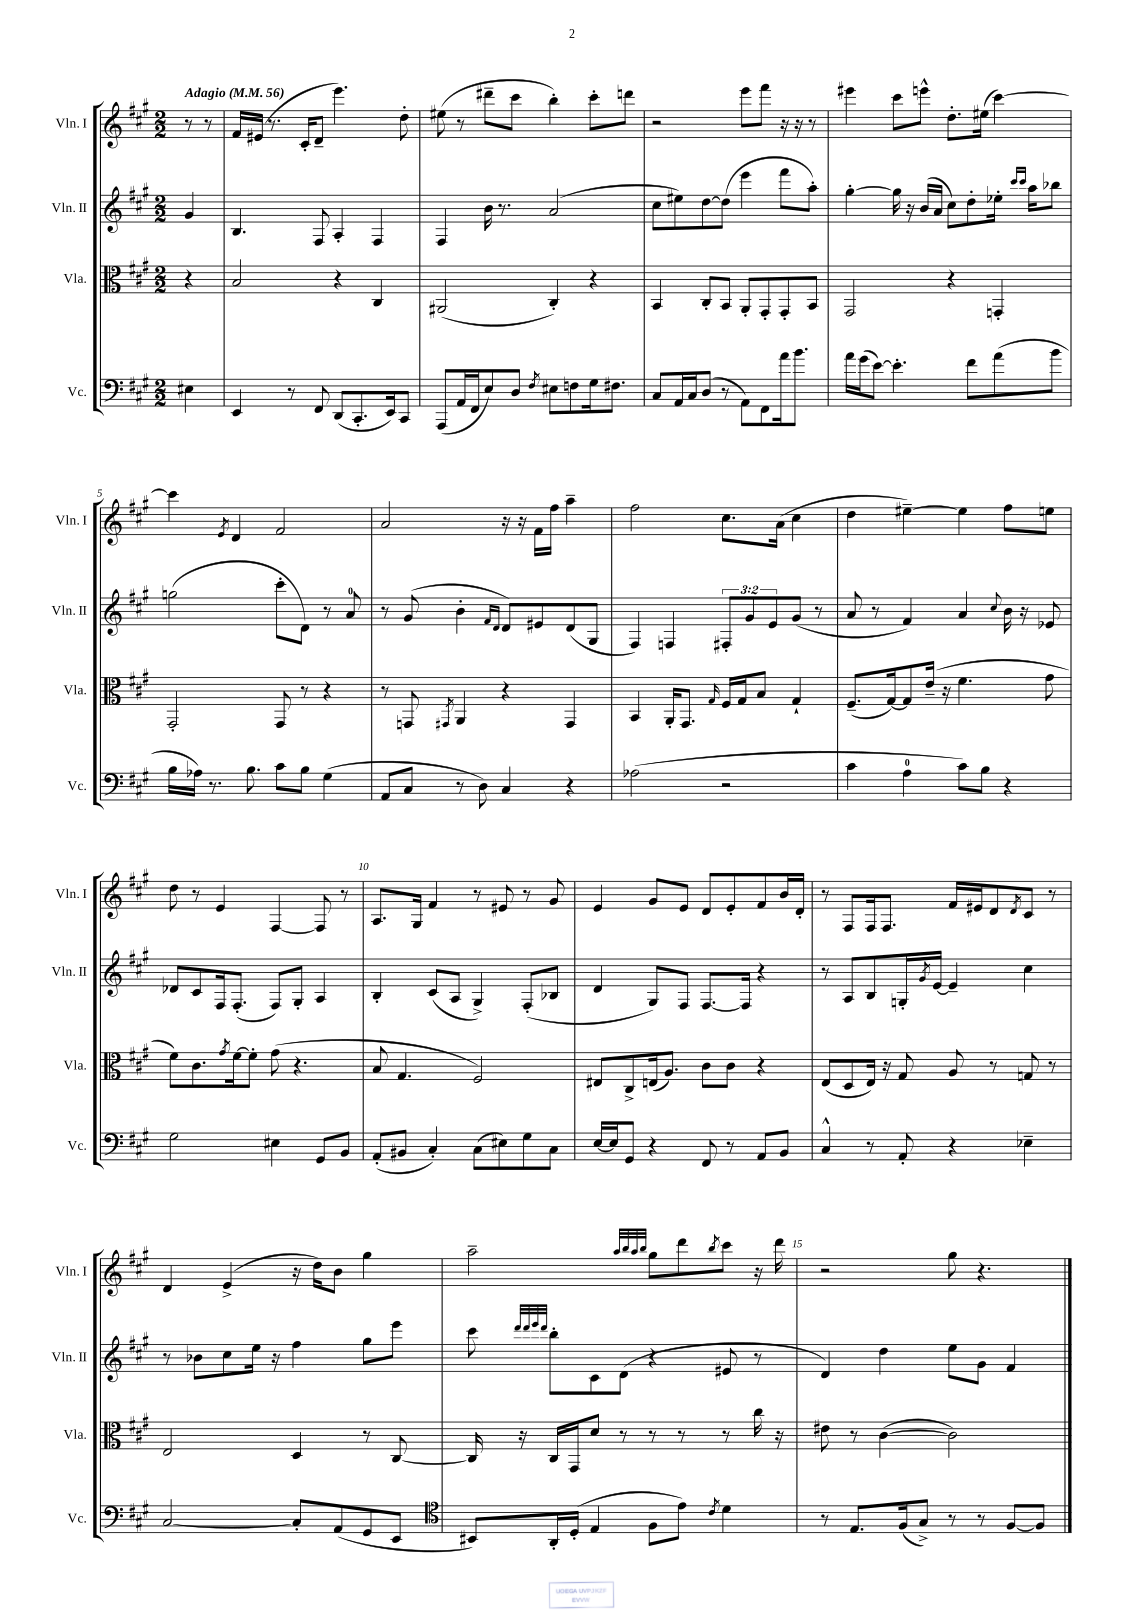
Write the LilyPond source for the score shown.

<<
\new StaffGroup <<
\new Staff = "s0" \with { instrumentName = "Vln. I" shortInstrumentName = "Vln. I" } {
    \clef treble \key a \major \numericTimeSignature \time 2/2 \partial 4 \tempo "Adagio" 4 = 56
    r8 r8 |
    fis'16 eis'16( r8. cis'16-. d'8-- e'''4.) d''8-. |
    eis''8( r8 dis'''8-- cis'''8 b''4-.) cis'''8-. d'''8 |
    r2 e'''8 fis'''8 r16 r16 r8 |
    eis'''4 cis'''8 e'''8-^ d''8.-. eis''16( cis'''4~) |
    cis'''4 \acciaccatura { e'8 } d'4 fis'2 |
    a'2 r16 r16 fis'16 fis''16 a''4-- |
    fis''2 cis''8. a'16( cis''4 |
    d''4 eis''4~--) eis''4 fis''8 e''8 |
    d''8 r8 e'4 fis4~ fis8 r8 |
    a8. gis16 fis'4 r8 eis'8 r8 gis'8 |
    e'4 gis'8 e'8 d'8 e'8-. fis'8 b'16 d'16-. |
    r8 fis8 fis16 fis8. fis'16 eis'16 d'8 \acciaccatura { d'8 } cis'8 r8 |
    d'4 e'4->( r16 d''16) b'8 gis''4 |
    a''2-- \grace { a''32 b''32 a''32 b''32 } gis''8 d'''8 \acciaccatura { b''8 } cis'''8 r16 d'''16 |
    r2 gis''8 r4. \bar "|." |
}
\new Staff = "s1" \with { instrumentName = "Vln. II" shortInstrumentName = "Vln. II" } {
    \clef treble \key a \major \numericTimeSignature \time 2/2 \override Staff.TupletNumber.text = #tuplet-number::calc-fraction-text \partial 4
    gis'4 |
    b4. fis8 a4-. fis4 |
    fis4 b'16 r8. a'2( |
    cis''8 eis''8) d''8~ d''8( e'''4 fis'''8 a''8-.) |
    gis''4~-. gis''16 r16 b'16( a'16 cis''8) d''8-. ees''16-. \grace { cis'''16 cis'''16 } a''16 bes''8 |
    g''2( cis'''8-. d'8) r8 a'8-0 |
    r8 gis'8( b'4-. \grace { fis'16 d'16 } d'8) eis'8 d'8( gis8 |
    fis4) f4 \tuplet 3/2 { fis8-. gis'8 e'8 } gis'8( r8 |
    a'8 r8 fis'4) a'4 \appoggiatura { cis''8 } b'16 r16 ees'8 |
    des'8 cis'8 fis16 fis8.-.( fis8) gis8-. a4 |
    b4-. cis'8( a8 gis4->) fis8-.( bes8 |
    d'4 gis8) fis8 fis8.~ fis16 r4 |
    r8 a8 b8 g16-. \acciaccatura { gis'8 } e'16~ e'4-- cis''4 |
    r8 bes'8 cis''8 e''16 r16 fis''4 gis''8 e'''8 |
    cis'''8 \grace { d'''32 d'''32 e'''32 d'''32 } b''8-. cis'8 d'8( r4 eis'8 r8 |
    d'4) d''4 e''8 gis'8 fis'4 \bar "|." |
}
\new Staff = "s2" \with { instrumentName = "Vla." shortInstrumentName = "Vla." } {
    \clef alto \key a \major \numericTimeSignature \time 2/2 \partial 4
    r4 |
    b2 r4 cis4 |
    ais,2( cis4-.) r4 |
    b,4 cis8-. b,8 a,8-. gis,8-. gis,8-. b,8 |
    gis,2 r4 g,4-. |
    gis,2-. gis,8 r8 r4 |
    r8 g,8 \acciaccatura { gis,8 } a,4 r4 gis,4 |
    b,4 a,16-. gis,8. \grace { gis16 } fis16 gis16 b8 gis4-! |
    fis8.--( gis16~) gis8 e'16--( r16 fis'4. gis'8 |
    fis'8) cis'8. \acciaccatura { gis'8 } fis'16~ fis'8-. gis'8( r4. |
    b8 gis4. fis2) |
    eis8 cis8-> e16( a8.) cis'8 cis'8 r4 |
    e8( d8 e16) r16 gis8 a8 r8 g8 r8 |
    e2 d4 r8 cis8~ |
    cis16 r16 cis16 gis,16 d'8 r8 r8 r8 r8 cis''16 r16 |
    eis'8 r8 cis'4~( cis'2) \bar "|." |
}
\new Staff = "s3" \with { instrumentName = "Vc." shortInstrumentName = "Vc." } {
    \clef bass \key a \major \numericTimeSignature \time 2/2 \partial 4
    eis4 |
    e,4 r8 fis,8 d,8( cis,8.-. e,16) cis,8 |
    a,,8( a,16 fis,16 e8) d8 \acciaccatura { fis8 } eis8 f8 gis16 fis8. |
    cis8 a,16 cis16 d8( r8 a,8) fis,8 a'16 b'8. |
    a'16 gis'16( e'8~) e'4.-. fis'8 a'8( b'8 |
    b16 aes16) r8. b8. cis'8 b8 gis4( |
    a,8 cis8 r8 d8) cis4 r4 |
    aes2( r2 |
    cis'4 a4-0 cis'8) b8 r4 |
    gis2 eis4 gis,8 b,8 |
    a,8-.( bis,8 cis4-.) cis8( eis8) gis8 cis8 |
    e16~ e16 gis,8 r4 fis,8 r8 a,8 b,8 |
    cis4-^ r8 a,8-. r4 ees4-- |
    cis2~ cis8-. a,8( gis,8 e,8 |
    \clef tenor bis,8) a,16-. d16-.( e4 fis8 e'8) \acciaccatura { cis'8 } d'4 |
    r8 e8. fis16( gis8->) r8 r8 fis8~ fis8 \bar "|." |
}
>>
>>
\layout { \context { \Score \override BarNumber.break-visibility = ##(#f #t #t) barNumberVisibility = #(every-nth-bar-number-visible 5) } }
